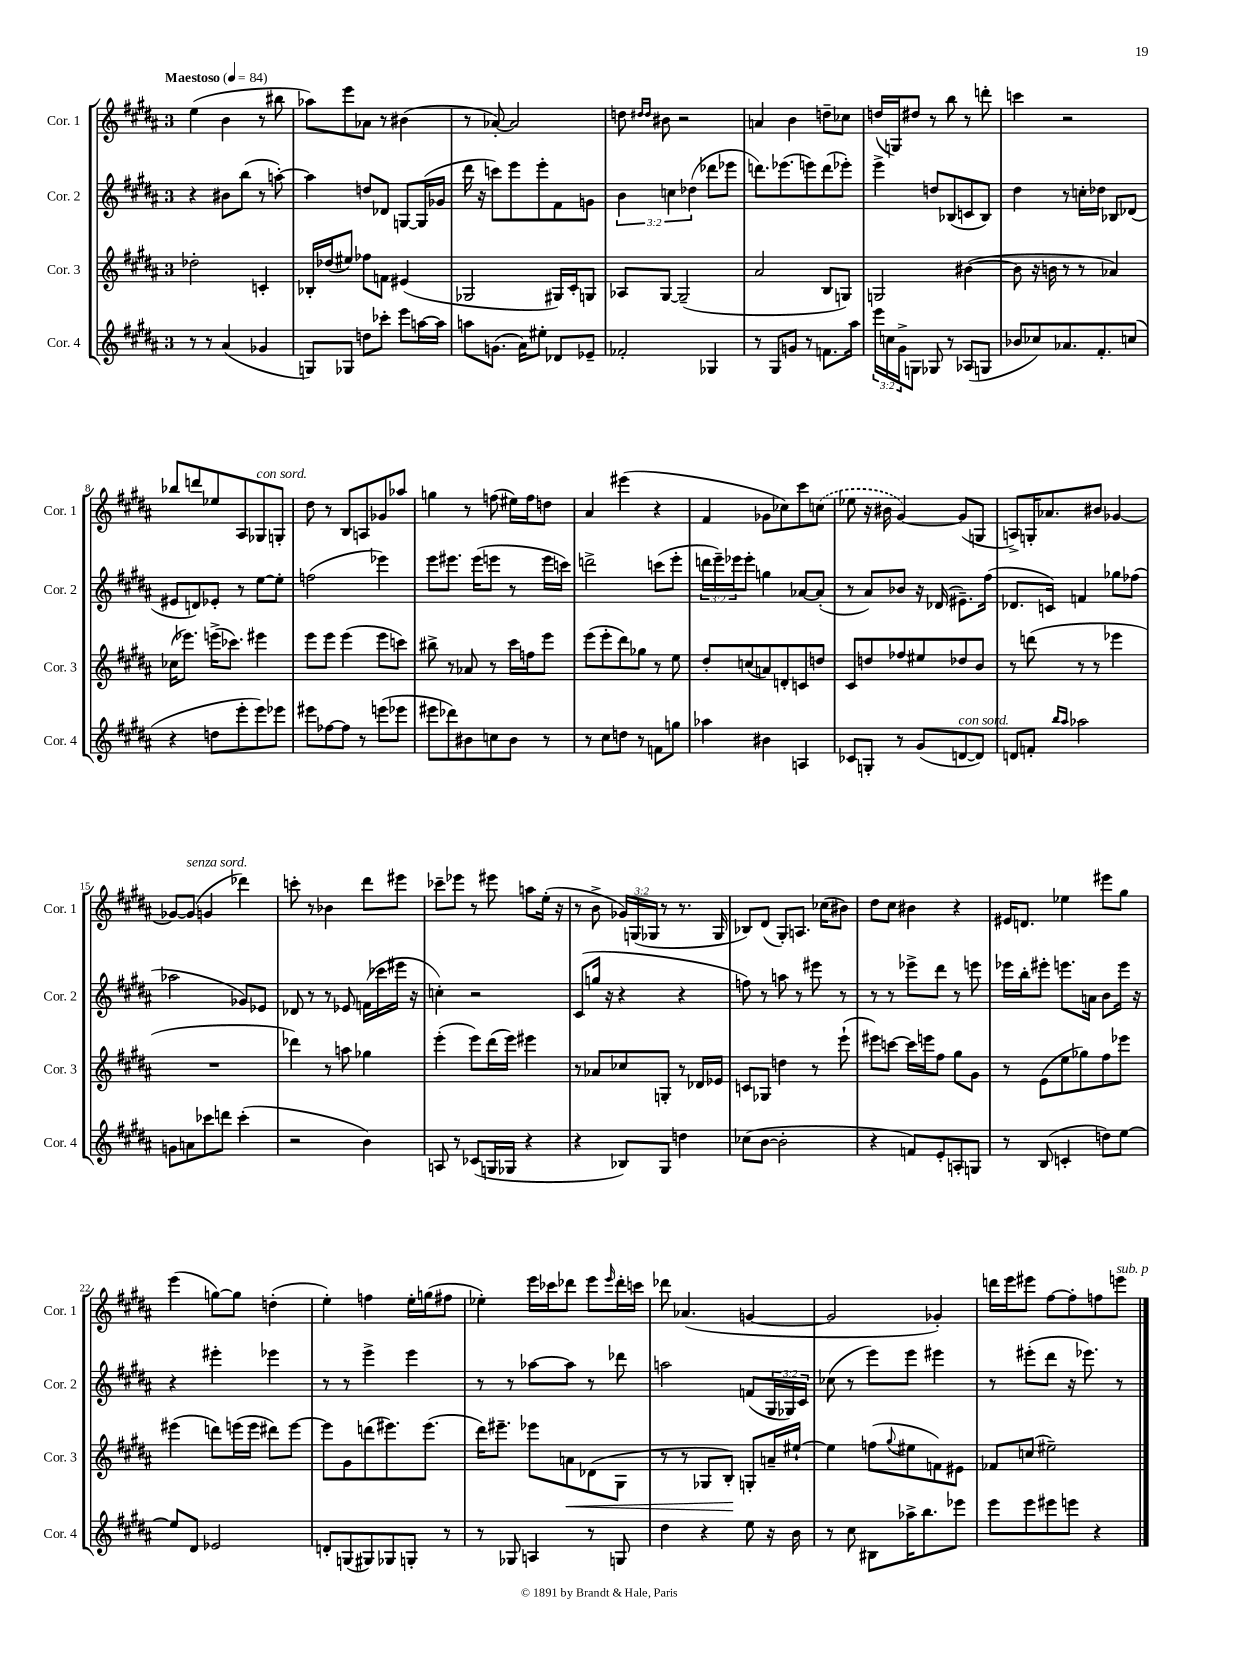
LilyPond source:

<<
\new StaffGroup <<
\new Staff = "s0" \with { instrumentName = "Cor. 1" shortInstrumentName = "Cor. 1" } {
    \clef treble \key b \major \once \override Staff.TimeSignature.style = #'single-digit \time 3/4 \override Staff.TupletNumber.text = #tuplet-number::calc-fraction-text \tempo "Maestoso" 4 = 84
    e''4( b'4 r8 bis''8 |
    aes''8) e'''8 aes'8 r8 bis'4( |
    r8 aes'8~-.) aes'2 |
    d''8 \grace { dis''16 dis''16 } bis'8 r2 |
    a'4 b'4 d''8-- ces''8 |
    d''16( g16) dis''8 r8 b''8 r8 d'''8-. |
    c'''4 r2 |
    bes''8 d'''8 ees''8 ais8 ges8^\markup { \italic "con sord." } g8-. |
    dis''8 r8 b8 a8 ges'8 aes''8 |
    g''4 r8 f''8( eis''16) f''16 d''8 |
    ais'4 eis'''4( r4 |
    fis'4 ges'8 ces''8) cis'''8 \once \slurDashed c''8( |
    ees''8 r16 bis'16 gis'4~) gis'8( g8 |
    a8->) g16-. aes'8. bis'8 ges'4~ |
    ges'8~ ges'8^\markup { \italic "senza sord." }( g'4 des'''4) |
    c'''8-. r8 bes'4 dis'''8 eis'''8 |
    ces'''8-- ees'''8 r8 eis'''8 a''8 e''16-.( r16 |
    r8 b'8-> \tuplet 3/2 { ges'16) g16( ges16 } r8 r8. ges16 |
    bes8) dis'8( gis8-.) a8. ces''16( bis'8) |
    dis''8 cis''8 bis'4 r4 |
    eis'16 d'8. ees''4 eis'''8 gis''8 |
    e'''4( g''8~) g''8 d''4-.( |
    e''4-.) f''4 e''16-. g''16( fis''8 |
    ees''4-.) e'''16 ces'''16 des'''8 e'''8 \grace { e'''16 } des'''16-. c'''16 |
    des'''8 aes'4.( g'4~ |
    g'2 ges'4-.) |
    d'''16 e'''16 eis'''8 fis''8~ fis''8-. f''8 e'''8^\markup { \italic "sub. p" } \bar "|." |
}
\new Staff = "s1" \with { instrumentName = "Cor. 2" shortInstrumentName = "Cor. 2" } {
    \clef treble \key b \major \once \override Staff.TimeSignature.style = #'single-digit \time 3/4 \override Staff.TupletNumber.text = #tuplet-number::calc-fraction-text
    r4 bis'8 b''8( r8 a''8~-.) |
    a''4 d''8 des'8 g8~ g16( ges'16 |
    dis'''16 r16 c'''8) e'''8 e'''8-. fis'8 g'8 |
    \tuplet 3/2 { b'4 c''4 des''4( } des'''8 ees'''8 |
    d'''8.) ees'''8.( e'''8) d'''8( ees'''8-.) |
    e'''4-> d''8 bes8( c'8 bes8) |
    dis''4 r8 c''16-. des''16 bes8 des'8( |
    eis'8 d'8) ees'8-. r8 e''8~ e''8-. |
    f''2( ees'''4) |
    e'''8 eis'''8. eis'''16( e'''8 r8 e'''16 c'''16) |
    d'''2-> c'''8( e'''8-. |
    \tuplet 3/2 { d'''16 e'''16--) ees'''16 } ees'''8-. g''4 aes'8~ aes'8-.( |
    r8 ais'8) bes'8 r16 des'16( eis'8.--) fis''16( |
    des'8. c'16) f'4 ges''8 fes''8( |
    aes''2 ges'8) ees'8 |
    des'8 r8 r8 ees'8 f'16( ces'''16 eis'''16 r16 |
    c''4-.) r2 |
    cis'8( g''16 r16 r4 r4 |
    f''8) r8 a''8 r8 eis'''8 r8 |
    r8 r8 ees'''8-> dis'''8 r8 e'''8 |
    ees'''16 b''16-. eis'''8-. e'''8. a'16 b'8 e'''16 r16 |
    r4 eis'''4-. ees'''4 |
    r8 r8 e'''4-> e'''4 |
    r8 r8 aes''8~ aes''8 r8 des'''8 |
    a''2 f'8( \tuplet 3/2 { gis16 ges16) cis'16 } |
    ces''8( r8 e'''8) e'''8 eis'''4 |
    r8 eis'''8-.( dis'''8 r16 ees'''8.) r8 \bar "|." |
}
\new Staff = "s2" \with { instrumentName = "Cor. 3" shortInstrumentName = "Cor. 3" } {
    \clef treble \key b \major \once \override Staff.TimeSignature.style = #'single-digit \time 3/4
    des''2-. c'4-. |
    bes16-. des''16( eis''8) fes''8 f'8 eis'4( |
    ges2 gis16) cis'16-. g8 |
    aes8 gis8~ gis2--( |
    ais'2 b8 g8) |
    g2 bis'4~( |
    bis'8 r16 b'16 r8 r8 aes'4) |
    ces''16( ees'''8.) e'''16->( ces'''8.) eis'''4 |
    e'''8 e'''8 e'''4( e'''8 c'''8) |
    bis''8-> r8 aes'8 r8 cis'''16 f''16 e'''8 |
    e'''8( e'''8-. dis'''8) ges''8 r8 e''8 |
    dis''8-. c''8( a'8) d'8-. c'8 d''8 |
    cis'8 d''8 fes''8 eis''8 des''8 b'8 |
    r8 d'''8( r8 r8 ees'''4 |
    R2. |
    des'''4) r8 a''8 ges''4 |
    e'''4-.( e'''8) dis'''16( e'''16) eis'''4 |
    r8 aes'8 ces''8 g8-. r8 des'16 ees'16 |
    c'8 ges8 d''4 r8 e'''8-!( |
    eis'''8) c'''8~ c'''16 e'''16 fis''8 gis''8 gis'8 |
    r8 e'8( e''8 ges''8) fis''8 ees'''8 |
    eis'''4( d'''8) e'''16( e'''16 dis'''8) e'''8~ |
    e'''8 gis'8 d'''8( eis'''8.) eis'''8.( |
    dis'''16) eis'''8.-- ees'''8 a'8\< des'8( gis8 |
    r8 r8 ges8 b8-.\!) g8-. a'16-- eis''16~-! |
    eis''4 f''8( \appoggiatura { gis''8 } eis''8 f'8) eis'8 |
    fes'8 c''8( eis''2--) \bar "|." |
}
\new Staff = "s3" \with { instrumentName = "Cor. 4" shortInstrumentName = "Cor. 4" } {
    \clef treble \key b \major \once \override Staff.TimeSignature.style = #'single-digit \time 3/4 \override Staff.TupletNumber.text = #tuplet-number::calc-fraction-text
    r8 r8 ais'4( ges'4 |
    g8) ges8 d''8 ces'''8-. e'''8 a''16~ a''16 |
    a''8 g'8.( ais'16) eis''8-. des'8 ees'8-- |
    fes'2-. ges4 |
    r8 gis8 g'8 r8 f'8. ais''16 |
    \tuplet 3/2 { e'''16 c''16 gis'16-> } g8 ges8 r8 aes8( g8 |
    bes'8 ces''8) aes'8. fis'8.-. c''8( |
    r4 d''8 e'''8-. e'''8) ees'''8 |
    eis'''8 fes''8~ fes''8 r8 e'''8( ees'''8 |
    eis'''8 des'''8) bis'8 c''8 bis'8 r8 |
    r8 cis''8 d''8 r8 f'8 g''8 |
    aes''4 bis'4 a4 |
    ces'8 g8-. r8 gis'8( d'8~^\markup { \italic "con sord." } d'8) |
    d'8 f'8-. \grace { b''16 ais''16 } aes''2 |
    g'8 a'8 ces'''8 d'''8 ces'''4-.( |
    r2 b'4) |
    a8 r8 ces'8( g16 ges16 r4 |
    r4 bes8) gis8 d''4 |
    ces''8( b'8~ b'2-. |
    r4 f'8) e'8-. a8-. g8 |
    r8 b8( c'4-. d''8) e''8~ |
    e''8 dis'8 ees'2 |
    d'8-. g8( gis8) ges8 g8-. r8 |
    r8 ges8 a4 r8 g8 |
    dis''4 r4 e''8 r16 b'16 |
    r8 cis''8 bis8 aes''16-> b''8. ees'''8 |
    e'''8 e'''8 eis'''8 e'''8 r4 \bar "|." |
}
>>
>>
